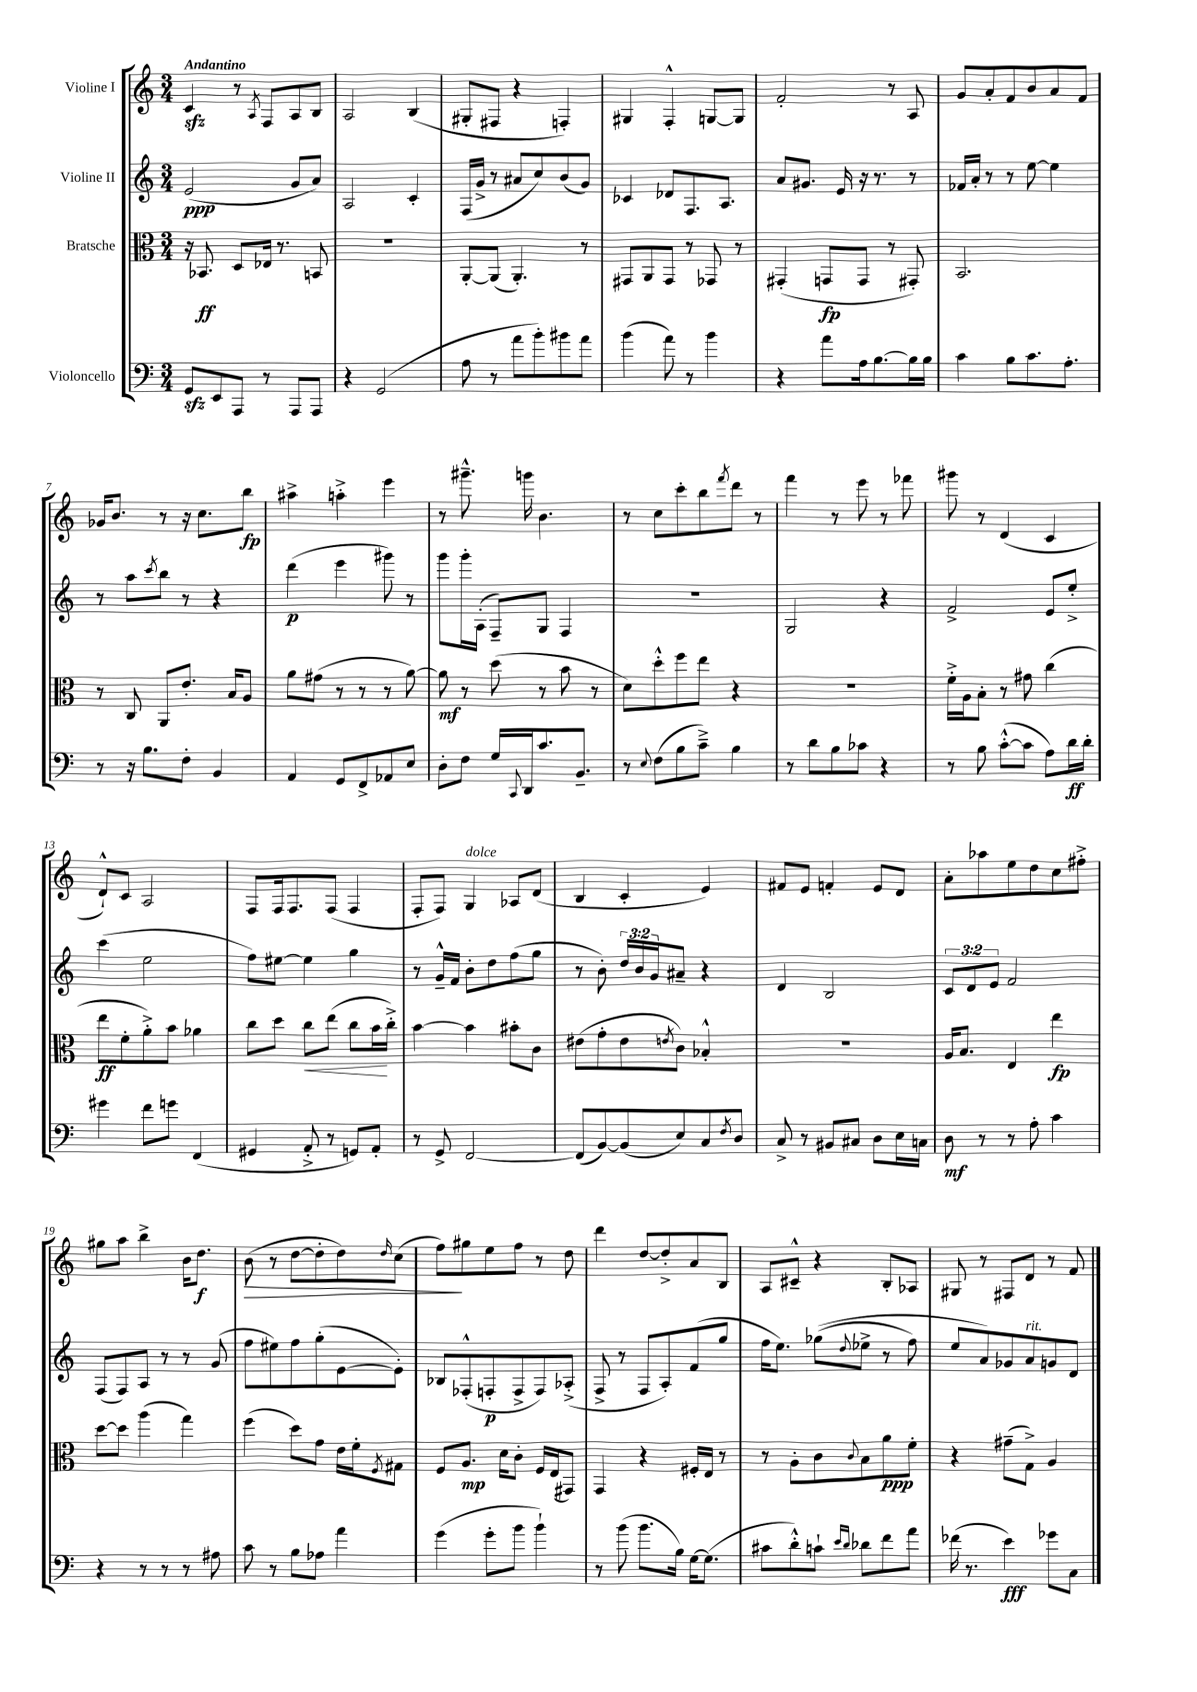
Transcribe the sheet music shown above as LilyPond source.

<<
\new StaffGroup <<
\new Staff = "s0" \with { instrumentName = "Violine I" } {
    \clef treble \key c \major \numericTimeSignature \time 3/4 \tempo "Andantino"
    c'4\sfz r8 \acciaccatura { a8 } f8 a8 b8 |
    a2 b4( |
    gis8-. fis8 r4 f4-.) |
    gis4 f4-.-^ g8~ g8 |
    f'2-. r8 a8 |
    g'8 a'8-. f'8 b'8 a'8 f'8 |
    ges'16 b'8. r8 r16 c''8. b''8\fp |
    ais''4-> a''4-.-> e'''4 |
    r8 gis'''8.---^ g'''16 b'4. |
    r8 c''8 c'''8-. b''8 \acciaccatura { f'''8 } d'''8 r8 |
    f'''4 r8 e'''8 r8 fes'''8 |
    gis'''8 r8 d'4( c'4 |
    d'8-!-^) c'8 a2 |
    f8 f16 f8. f8( f4 |
    f8-. f8) g4^\markup { \italic "dolce" } aes8 d'8( |
    b4 c'4-. e'4) |
    fis'8 e'8 f'4-. e'8 d'8 |
    a'8-. aes''8 e''8 d''8 c''8 fis''8-.-> |
    gis''8 a''8 b''4-> b'16 d''8.\f |
    b'8\>( r8 d''8~ d''8-. d''8) \grace { d''16 } c''8( |
    f''8\!) gis''8 e''8 f''8 r8 d''8 |
    d'''4 d''8~ d''8-.-> a'8 b8 |
    a8 cis'8---^ r4 b8-. aes8 |
    gis8 r8 fis8 d'8 r8 f'8 \bar "|." |
}
\new Staff = "s1" \with { instrumentName = "Violine II" } {
    \clef treble \key c \major \numericTimeSignature \time 3/4 \override Staff.TupletNumber.text = #tuplet-number::calc-fraction-text
    e'2\ppp( g'8 a'8) |
    a2 c'4-. |
    f16( g'16-> r8 ais'8 c''8) b'8( g'8) |
    ces'4 des'8 f8. a8. |
    a'8 gis'8. e'16 r16 r8. r8 |
    fes'16 a'16-. r8 r8 e''8~ e''4 |
    r8 a''8 \acciaccatura { c'''8 } b''8 r8 r4 |
    d'''4\p( e'''4 gis'''8) r8 |
    g'''8 g'''16-. a16-.( f8--) g8 f4 |
    R2. |
    g2 r4 |
    f'2-> e'8 e''8-.-> |
    c'''4( e''2 |
    f''8) eis''8~ eis''4 g''4 |
    r8 g'16---^ f'16 b'8-. d''8 f''8( g''8 |
    r8 b'8-.) \tuplet 3/2 { d''16 b'16 g'16 } ais'8-- r4 |
    d'4 b2 |
    \tuplet 3/2 { c'8 d'8 e'8 } f'2 |
    f8( f8) a8 r8 r8 g'8( |
    f''8 eis''8) f''8 g''8-.( e'8~ e'8-.) |
    bes8 fes8-.-^( f8-.\p f8-> f8) aes8-.->( |
    f8-> r8 f8 a8-.) f'8( g''8 |
    f''16 e''8.) ges''8(\( \appoggiatura { d''8 } ees''8-> r8 f''8) |
    e''8 a'8\) ges'8 a'8^\markup { \italic "rit." } g'8 d'8 \bar "|." |
}
\new Staff = "s2" \with { instrumentName = "Bratsche" } {
    \clef alto \key c \major \numericTimeSignature \time 3/4
    r16 bes,8.\ff d8 ees16 r8. b,8 |
    R2. |
    a,8~-. a,8( a,4.-.) r8 |
    gis,8 a,8 gis,8 r8 ges,8 r8 |
    gis,4-.( g,8\fp g,8 r8 gis,8-.) |
    b,2. |
    r8 c8 a,8 e'8.-. b16 a8 |
    a'8 gis'8( r8 r8 r8 a'8~) |
    a'8\mf r8 d''8( r8 b'8 r8 |
    d'8) d''8-.-^ f''8 e''8 r4 |
    R2. |
    f'16-.-> a16 b8-. r8 gis'8 c''4( |
    e''8\ff f'8-. a'8-.->) b'8 aes'4 |
    c''8 d''8 c''8\< e''8( c''8 b'16\! c''16-.->) |
    b'4~ b'4 bis'8-. c'8 |
    eis'8( g'8-. eis'8 \acciaccatura { e'8 } c'8) bes4-.-^ |
    R2. |
    a16 b8. e4 e''4\fp |
    d''8~ d''8 a''4( g''4) |
    f''4( d''8) g'8 e'16 f'16-. \acciaccatura { f8 } gis8 |
    f8 a8.\mp d'16 c'8-. f16 e16( gis,8) |
    g,4 r4 fis16-. e16 r8 |
    r8 a8-. c'8 \appoggiatura { c'8 } b8 a'8\ppp f'8-. |
    r4 gis'8--( g8->) a4 \bar "|." |
}
\new Staff = "s3" \with { instrumentName = "Violoncello" } {
    \clef bass \key c \major \numericTimeSignature \time 3/4
    g,8\sfz e,8 a,,8 r8 a,,8 a,,8 |
    r4 g,2( |
    a8 r8 a'8 b'8-.) bis'8 a'8 |
    b'4( a'8) r8 b'4 |
    r4 a'8 a16 b8.~ b16 b16 |
    c'4 b8 c'8. a8.-. |
    r8 r16 b8. f8-. b,4 |
    a,4 g,8 f,8-> aes,8 e8 |
    d8-. f8 g16 \appoggiatura { c,8 } d,16 c'8. b,8.-- |
    r8 \appoggiatura { e8 } f8( b8 c'8--->) b4 |
    r8 d'8 b8 ces'8 r4 |
    r8 b8 c'8~-.-^( c'8 a8) d'16\ff d'16-. |
    gis'4 f'8 g'8 f,4( |
    gis,4 a,8-.-> r8 g,8) a,8-. |
    r8 g,8-> f,2~ |
    f,8( b,8~) b,8( e8) c8 \acciaccatura { f8 } d8 |
    c8-> r8 bis,8 cis8 d8 e16 c16 |
    d8\mf r8 r8 a8-. c'4 |
    r4 r8 r8 r8 ais8 |
    c'8 r8 b8 aes8 a'4 |
    g'4( g'8-. b'8 b'4-!) |
    r8 b'8( b'8. b16) g16~ g8.( |
    cis'8 d'8-.-^) c'8-! \grace { e'16 d'16 } des'8 f'8 a'8 |
    fes'16( r8. e'4\fff) ges'8 c8 \bar "|." |
}
>>
>>
